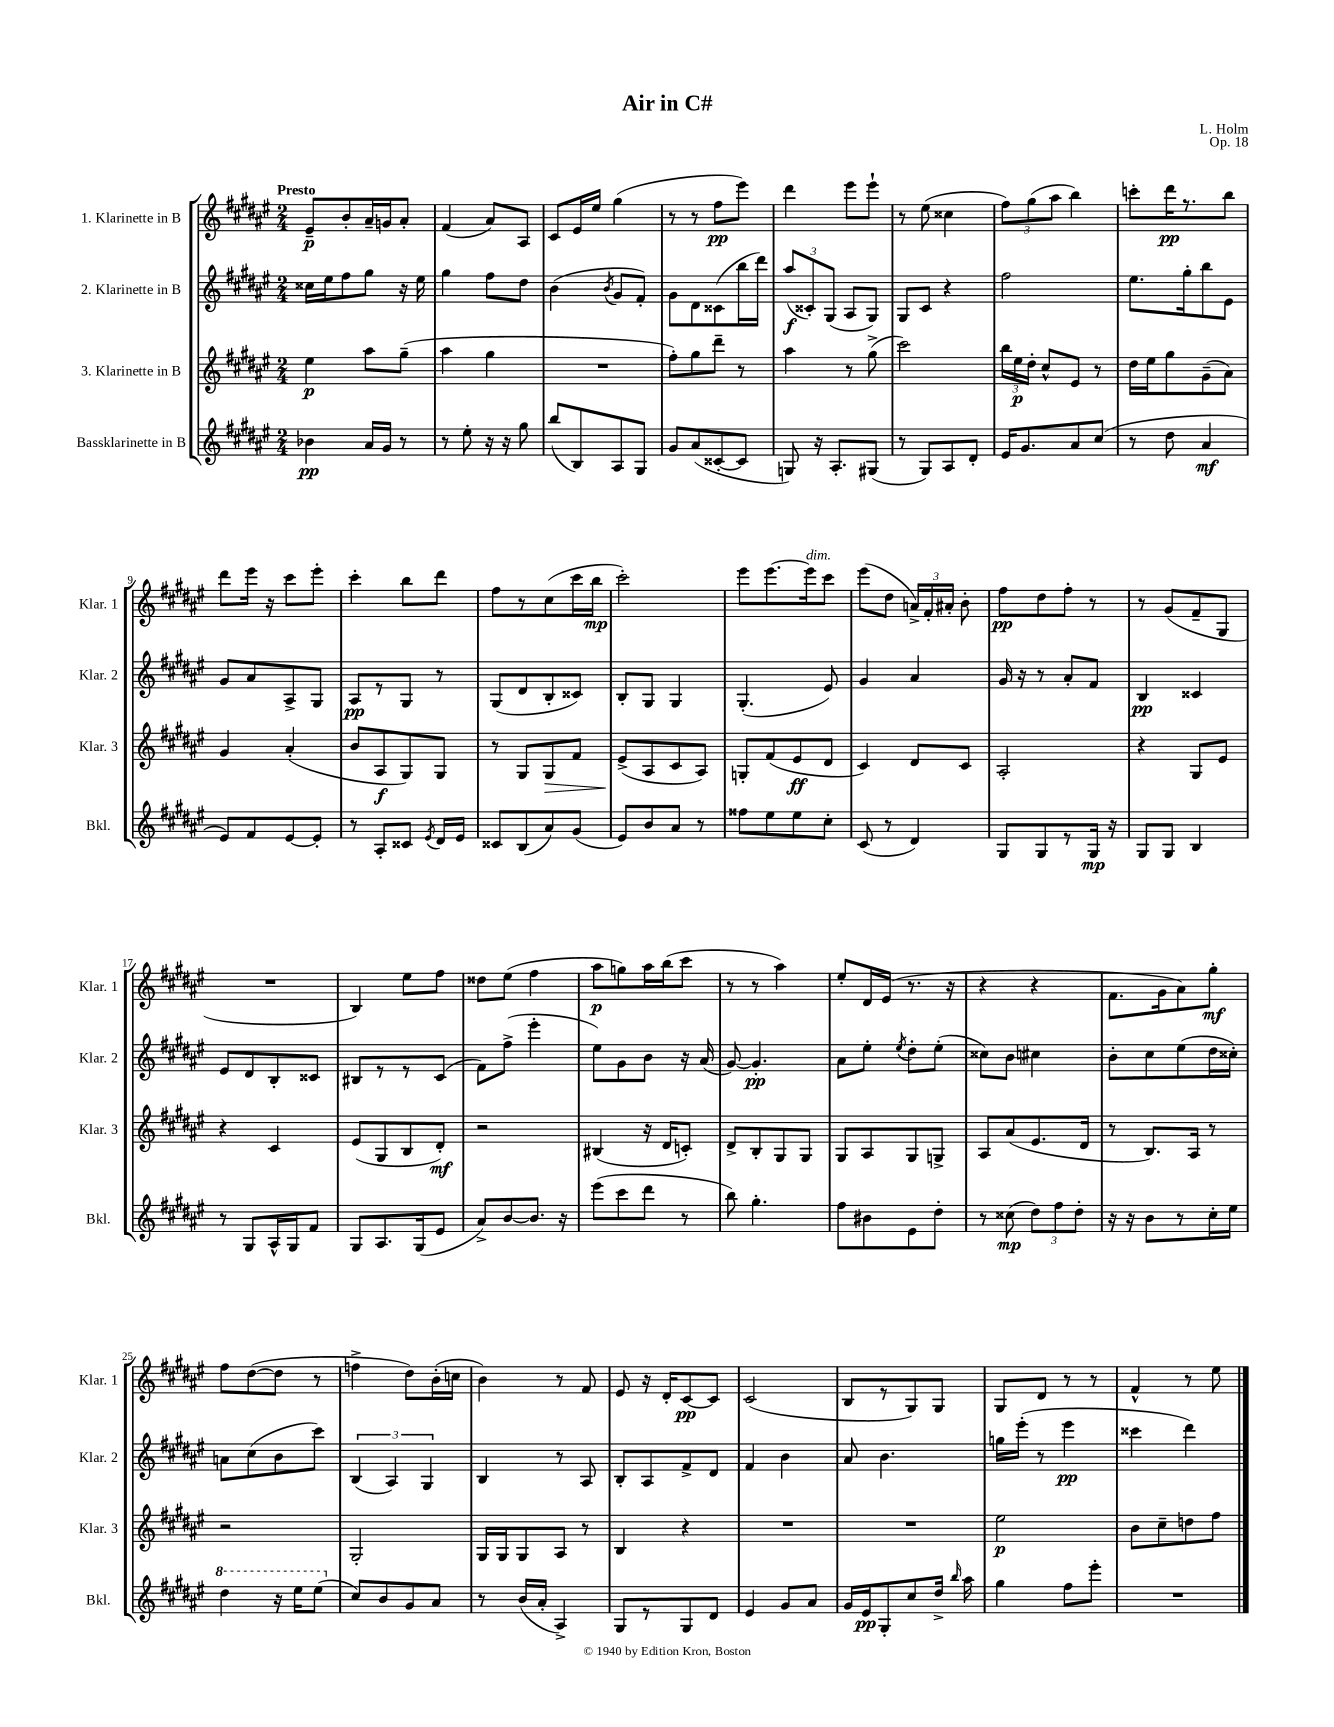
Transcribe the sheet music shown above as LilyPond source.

\header { title = "Air in C#" composer = "L. Holm" opus = "Op. 18" }
<<
\new StaffGroup <<
\new Staff = "s0" \with { instrumentName = "1. Klarinette in B" shortInstrumentName = "Klar. 1" } {
    \clef treble \key fis \major \numericTimeSignature \time 2/4 \tempo "Presto"
    \autoBeamOff eis'8[--\p b'8-. ais'16-- g'16 ais'8]-. |
    fis'4( ais'8[) ais8] |
    cis'8[ eis'16 eis''16] gis''4( |
    r8 r8 fis''8[\pp eis'''8]) |
    dis'''4 eis'''8[ eis'''8]-! |
    r8 eis''8( cisis''4 |
    \tuplet 3/2 { fis''8[) gis''8( ais''8] } b''4) |
    c'''8[-. dis'''16\pp r8. b''8] |
    dis'''8[ eis'''16] r16 cis'''8[ eis'''8]-. |
    cis'''4-. b''8[ dis'''8] |
    fis''8[ r8 cis''8( cis'''16 b''16]\mp |
    cis'''2-.) |
    eis'''8[ eis'''8.~ eis'''16^\markup { \italic "dim." } cis'''8] |
    eis'''8[( dis''8] \tuplet 3/2 { a'16[->) fis'16-. ais'16]-. } b'8-. |
    fis''8[\pp dis''8 fis''8]-. r8 |
    r8 gis'8[( fis'8-- gis8] |
    R2 |
    b4) eis''8[ fis''8] |
    disis''8[ eis''8]( fis''4 |
    ais''8[\p g''8) ais''16 b''16( cis'''8] |
    r8 r8 ais''4) |
    eis''8[-. dis'16 eis'16]( r8. r16 |
    r4 r4 |
    fis'8.[ gis'16 ais'8) gis''8]-.\mf |
    fis''8[ dis''8~( dis''8] r8 |
    f''4-> dis''8[) b'16-.( c''16] |
    b'4) r8 fis'8 |
    eis'8 r16 dis'16[-. cis'8~\pp cis'8] |
    cis'2( |
    b8[ r8 gis8) gis8] |
    gis8[ dis'8] r8 r8 |
    fis'4-^ r8 eis''8 \bar "|." |
}
\new Staff = "s1" \with { instrumentName = "2. Klarinette in B" shortInstrumentName = "Klar. 2" } {
    \clef treble \key fis \major \numericTimeSignature \time 2/4
    \autoBeamOff cisis''16[ eis''16 fis''8 gis''8] r16 eis''16 |
    gis''4 fis''8[ dis''8] |
    b'4( \acciaccatura { b'8 } gis'8[ fis'8]-.) |
    gis'8[ dis'8 cisis'8( b''16 dis'''16]) |
    \tuplet 3/2 { ais''8[\f( cisis'8-.) gis8]( } ais8[ gis8]) |
    gis8[ cis'8] r4 |
    fis''2 |
    eis''8.[ gis''16-. b''8 eis'8] |
    gis'8[ ais'8 ais8-> gis8] |
    ais8[\pp r8 gis8] r8 |
    gis8[( dis'8 b8-. cisis'8]) |
    b8[-. gis8] gis4 |
    gis4.-.( eis'8) |
    gis'4 ais'4 |
    gis'16 r16 r8 ais'8[-. fis'8] |
    b4\pp cisis'4 |
    eis'8[ dis'8 b8-. cisis'8] |
    bis8[ r8 r8 cis'8]( |
    fis'8[) fis''8]->( eis'''4-. |
    eis''8[) gis'8 b'8] r16 ais'16( |
    gis'8~) gis'4.-.\pp |
    ais'8[ eis''8]-. \acciaccatura { eis''8 } dis''8[-. eis''8]-.( |
    cisis''8[) b'8] cis''4 |
    b'8[-. cis''8 eis''8( dis''16 cisis''16]-.) |
    a'8[ cis''8( b'8 cis'''8]) |
    \tuplet 3/2 { b4( ais4) gis4 } |
    b4 r8 ais8 |
    b8[-. ais8 fis'8-> dis'8] |
    fis'4 b'4 |
    ais'8 b'4. |
    g''16[ eis'''16]-.( r8 eis'''4\pp |
    cisis'''4 dis'''4) \bar "|." |
}
\new Staff = "s2" \with { instrumentName = "3. Klarinette in B" shortInstrumentName = "Klar. 3" } {
    \clef treble \key fis \major \numericTimeSignature \time 2/4
    \autoBeamOff eis''4\p ais''8[ gis''8]--( |
    ais''4 gis''4 |
    R2 |
    fis''8[-.) gis''8 dis'''8]-- r8 |
    ais''4 r8 gis''8->( |
    cis'''2) |
    \tuplet 3/2 { b''16[ eis''16\p dis''16]-. } cis''8[-^ eis'8] r8 |
    dis''16[ eis''16 gis''8 gis'8--( ais'8]) |
    gis'4 ais'4-.( |
    b'8[ ais8\f gis8) gis8] |
    r8 gis8[ gis8\> fis'8] |
    eis'8[->\!( ais8 cis'8 ais8]) |
    g8[-. fis'8( eis'8\ff dis'8] |
    cis'4) dis'8[ cis'8] |
    ais2-. |
    r4 gis8[ eis'8] |
    r4 cis'4 |
    eis'8[( gis8 b8 dis'8]-.\mf) |
    r2 |
    bis4( r16 dis'16[ c'8]-.) |
    dis'8[-> b8-. gis8 gis8] |
    gis8[ ais8 gis8 g8]-> |
    ais8[ ais'8( eis'8. dis'16] |
    r8 b8.[) ais16] r8 |
    r2 |
    gis2-. |
    gis16[ gis16 gis8 ais8] r8 |
    b4 r4 |
    R2 |
    R2 |
    eis''2\p |
    b'8[ cis''8-- d''8 fis''8] \bar "|." |
}
\new Staff = "s3" \with { instrumentName = "Bassklarinette in B" shortInstrumentName = "Bkl." } {
    \clef treble \key fis \major \numericTimeSignature \time 2/4
    \autoBeamOff bes'4\pp ais'16[ gis'16] r8 |
    r8 eis''8-. r16 r16 gis''8 |
    b''8[( b8) ais8 gis8] |
    gis'8[ ais'8( cisis'8~-. cisis'8] |
    g8) r16 ais8.[-. gis8]( |
    r8 gis8[) ais8 dis'8]-. |
    eis'16[ gis'8. ais'8 cis''8]( |
    r8 dis''8 ais'4\mf |
    eis'8[) fis'8 eis'8~ eis'8]-. |
    r8 ais8[-. cisis'8] \acciaccatura { eis'8 } dis'16[ eis'16] |
    cisis'8[ b8( ais'8) gis'8]( |
    eis'8[) b'8 ais'8] r8 |
    fisis''8[ eis''8 eis''8 cis''8]-. |
    cis'8( r8 dis'4) |
    gis8[ gis8 r8 gis16]\mp r16 |
    gis8[ gis8] b4 |
    r8 gis8[ ais16-^ gis16 fis'8] |
    gis8[ ais8. gis16( eis'8] |
    ais'8[->) b'8~ b'8.] r16 |
    eis'''8[( cis'''8 dis'''8] r8 |
    b''8) gis''4.-. |
    fis''8[ bis'8 eis'8 dis''8]-. |
    r8 cisis''8\mp( \tuplet 3/2 { dis''8[) fis''8 dis''8]-. } |
    r16 r16 b'8[ r8 cis''16-. eis''16] |
    \ottava #1 dis'''4 r16 eis'''16[ eis'''8]( \ottava #0 |
    cis''8[) b'8 gis'8 ais'8] |
    r8 b'16[( ais'16]-. ais4->) |
    gis8[ r8 gis8 dis'8] |
    eis'4 gis'8[ ais'8] |
    gis'16[ eis'16\pp gis8-. cis''8 dis''16]-> \grace { b''16 } ais''16 |
    gis''4 fis''8[ eis'''8]-. |
    R2 \bar "|." |
}
>>
>>
